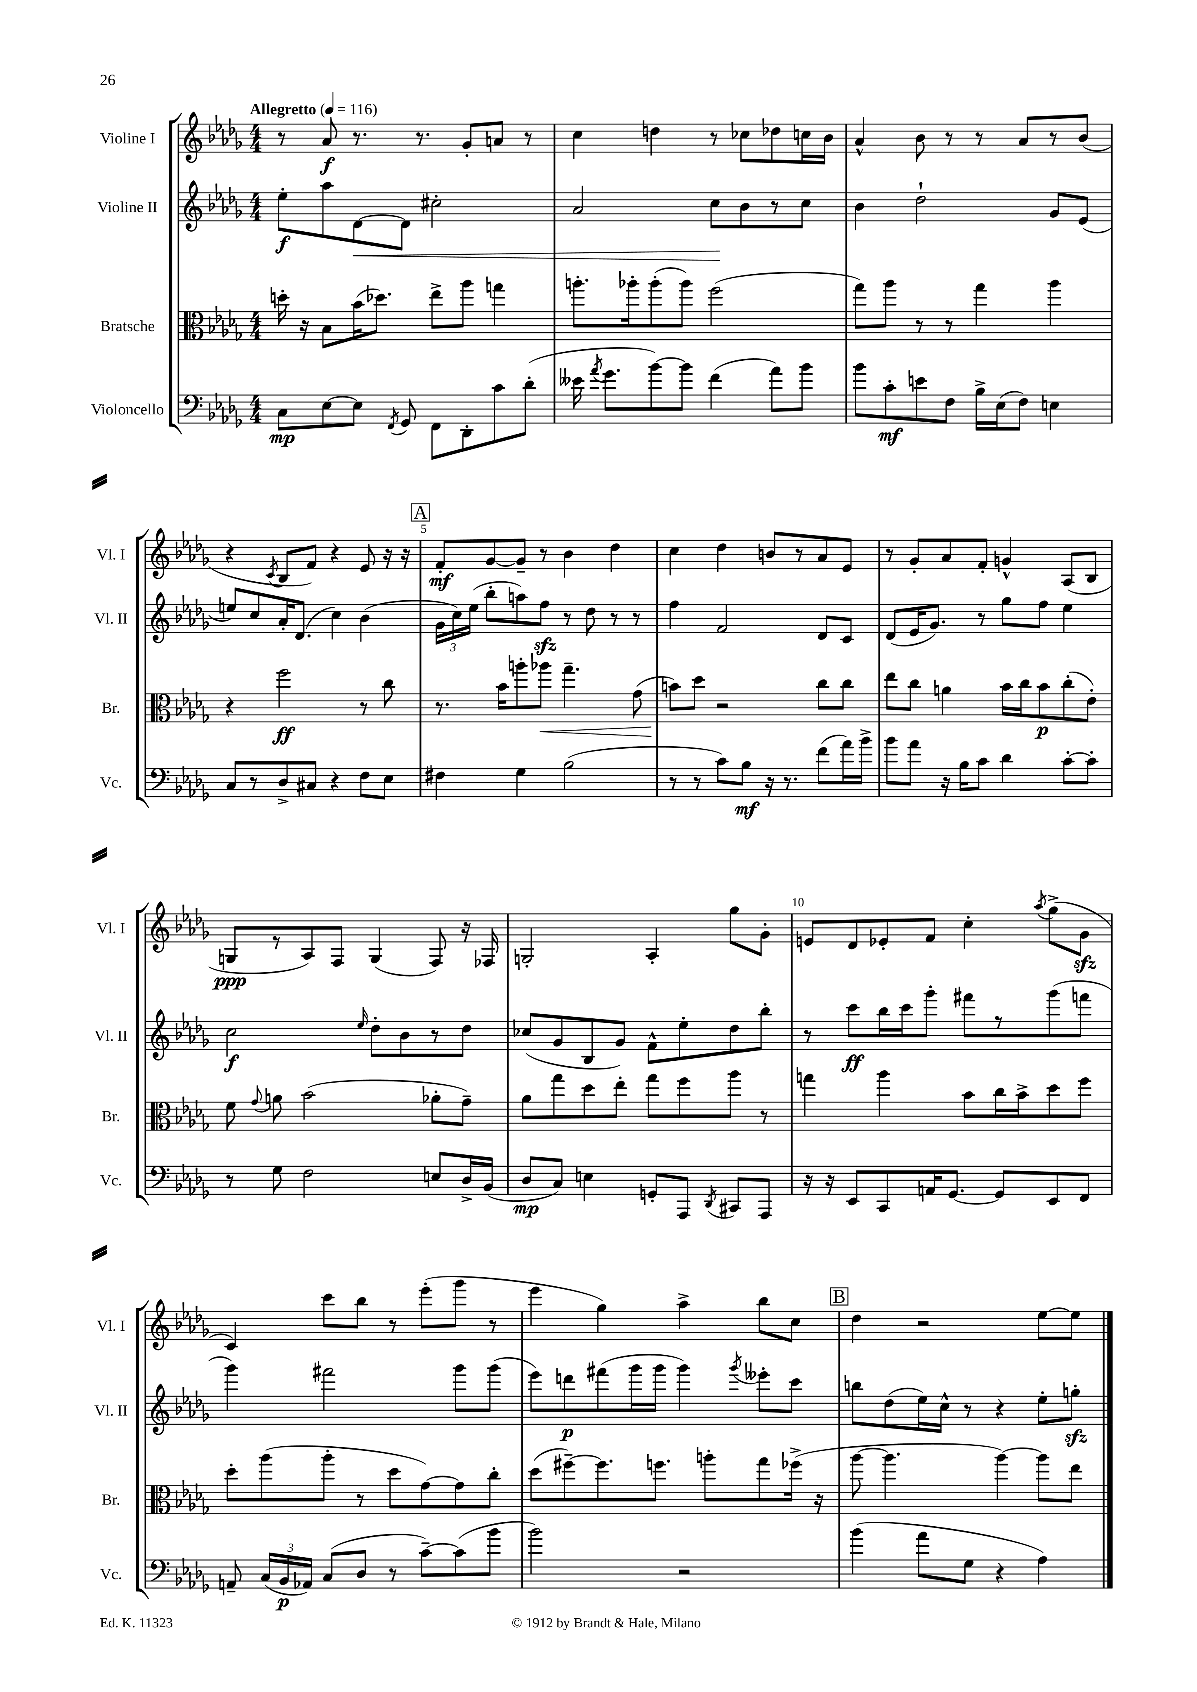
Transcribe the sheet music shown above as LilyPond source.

<<
\new StaffGroup <<
\new Staff = "s0" \with { instrumentName = "Violine I" shortInstrumentName = "Vl. I" } {
    \clef treble \key des \major \numericTimeSignature \time 4/4 \tempo "Allegretto" 4 = 116
    \autoBeamOff r8 aes'8\f r8. r8. ges'8[-. a'8] r8 |
    c''4 d''4 r8 ces''8[ des''8 c''16 bes'16] |
    aes'4-^ bes'8 r8 r8 aes'8[ r8 bes'8]( |
    r4 \acciaccatura { c'8 } bes8[ f'8]) r4 ees'8 r16 r16 |
    \mark \markup { \box "A" } f'8[-.\mf ges'8~ ges'8]-- r8 bes'4 des''4 |
    c''4 des''4 b'8[ r8 aes'8 ees'8] |
    r8 ges'8[-. aes'8 f'8]-. g'4-^ aes8[( bes8] |
    g8[\ppp r8 aes8) f8] g4( f8) r16 fes16 |
    g2-. aes4-. ges''8[ ges'8]-. |
    e'8[ des'8 ees'8-. f'8] c''4-. \acciaccatura { aes''8 } ges''8[->( ges'8]\sfz |
    c'4) c'''8[ bes''8] r8 ees'''8[-.( ges'''8] r8 |
    ees'''4 ges''4) aes''4-> bes''8[ c''8] |
    \mark \markup { \box "B" } des''4 r2 ees''8[~ ees''8] \bar "|." |
}
\new Staff = "s1" \with { instrumentName = "Violine II" shortInstrumentName = "Vl. II" } {
    \clef treble \key des \major \numericTimeSignature \time 4/4
    \autoBeamOff ees''8[-.\f aes''8 des'8~\< des'8] cis''2-. |
    aes'2 c''8[\! bes'8 r8 c''8] |
    bes'4 des''2-! ges'8[ ees'8]( |
    e''8[) c''8 aes'16-. des'8.]( c''4) bes'4( |
    \mark \markup { \box "A" } \tuplet 3/2 { ges'16[ c''16) ees''16]( } bes''8[-. a''8) f''8]\sfz r8 des''8 r8 r8 |
    f''4 f'2 des'8[ c'8] |
    des'8[( ees'16 ges'8.]) r8 ges''8[ f''8] ees''4 |
    c''2\f \grace { ees''16 } des''8[-. bes'8 r8 des''8] |
    ces''8[( ges'8 bes8 ges'8]) f'8[-^ ees''8-. des''8 bes''8]-. |
    r8 c'''8[\ff bes''16 c'''16 ges'''8]-. fis'''8[ r8 ges'''8( f'''8] |
    ges'''4) fis'''2 ges'''8[ ges'''8]( |
    ees'''8[) d'''8\p fis'''8( ges'''16 ges'''16] ges'''4) \acciaccatura { ges'''8 } eeses'''8[-. c'''8] |
    \mark \markup { \box "B" } b''8[ des''8( ees''16) c''16]-^ r8 r4 ees''8[-. g''8]-.\sfz \bar "|." |
}
\new Staff = "s2" \with { instrumentName = "Bratsche" shortInstrumentName = "Br." } {
    \clef alto \key des \major \numericTimeSignature \time 4/4
    \autoBeamOff d''16-. r16 bes8[ bes'16( des''8.]) ees''8[-> aes''8] g''4 |
    a''8.[-. aes''16-. aes''8-.( aes''8]) f''2( |
    ges''8[) aes''8] r8 r8 ges''4 aes''4 |
    r4 f''2\ff r8 c''8 |
    \mark \markup { \box "A" } r8. bes'16[ a''8-. aes''8]\< ges''4.-- ges'8( |
    b'8[\!) des''8] r2 c''8[ c''8] |
    ees''8[ c''8] a'4 bes'16[ c''16 bes'8\p c''8-.( ees'8]-.) |
    f'8 \appoggiatura { ges'8 } a'8 bes'2( aes'8[-. ges'8]--) |
    aes'8[ ges''8 des''8 ees''8]-. ges''8[ f''8 aes''8] r8 |
    g''4 aes''4 bes'8[ c''16 bes'16-> des''8 f''8] |
    des''8[-. aes''8( aes''8]-. r8 des''8[ ges'8~) ges'8 c''8]-. |
    des''8[( fis''8~--) fis''8. f''8.] a''8[-. ges''8 fes''16]->( r16 |
    \mark \markup { \box "B" } aes''8~ aes''4. aes''4~) aes''8[ ees''8] \bar "|." |
}
\new Staff = "s3" \with { instrumentName = "Violoncello" shortInstrumentName = "Vc." } {
    \clef bass \key des \major \numericTimeSignature \time 4/4
    \autoBeamOff c8[\mp ees8~ ees8] \acciaccatura { f,8 } ges,8 f,8[ des,8-. c'8 des'8]-.( |
    eeses'16 \acciaccatura { aes'8 } ges'8.[ bes'8~) bes'8] f'4( aes'8[) bes'8] |
    bes'8[ c'8-.\mf e'8 f8] bes16[-> ees16( f8]) e4 |
    c8[ r8 des8-> cis8] r4 f8[ ees8] |
    \mark \markup { \box "A" } fis4 ges4 bes2( |
    r8 r8 c'8[) bes8]\mf r16 r8. f'8[( aes'16) bes'16]-> |
    bes'8[ aes'8] r16 bes16[ c'8] des'4 c'8[~-. c'8]-. |
    r8 ges8 f2 e8[ des16-> bes,16]( |
    des8[\mp c8]) e4 g,8[-. aes,,8] \acciaccatura { des,8 } cis,8[ aes,,8] |
    r16 r16 ees,8[ c,8 a,16 ges,8.]~ ges,8[ ees,8 f,8] |
    a,8-- \tuplet 3/2 { c16[( bes,16\p aes,16]) } c8[( des8] r8 c'8[~--) c'8( bes'8] |
    bes'2) r2 |
    \mark \markup { \box "B" } bes'4( aes'8[ ges8] r4 aes4) \bar "|." |
}
>>
>>
\layout { \context { \Score \override BarNumber.break-visibility = ##(#f #t #t) barNumberVisibility = #(every-nth-bar-number-visible 5) } }
